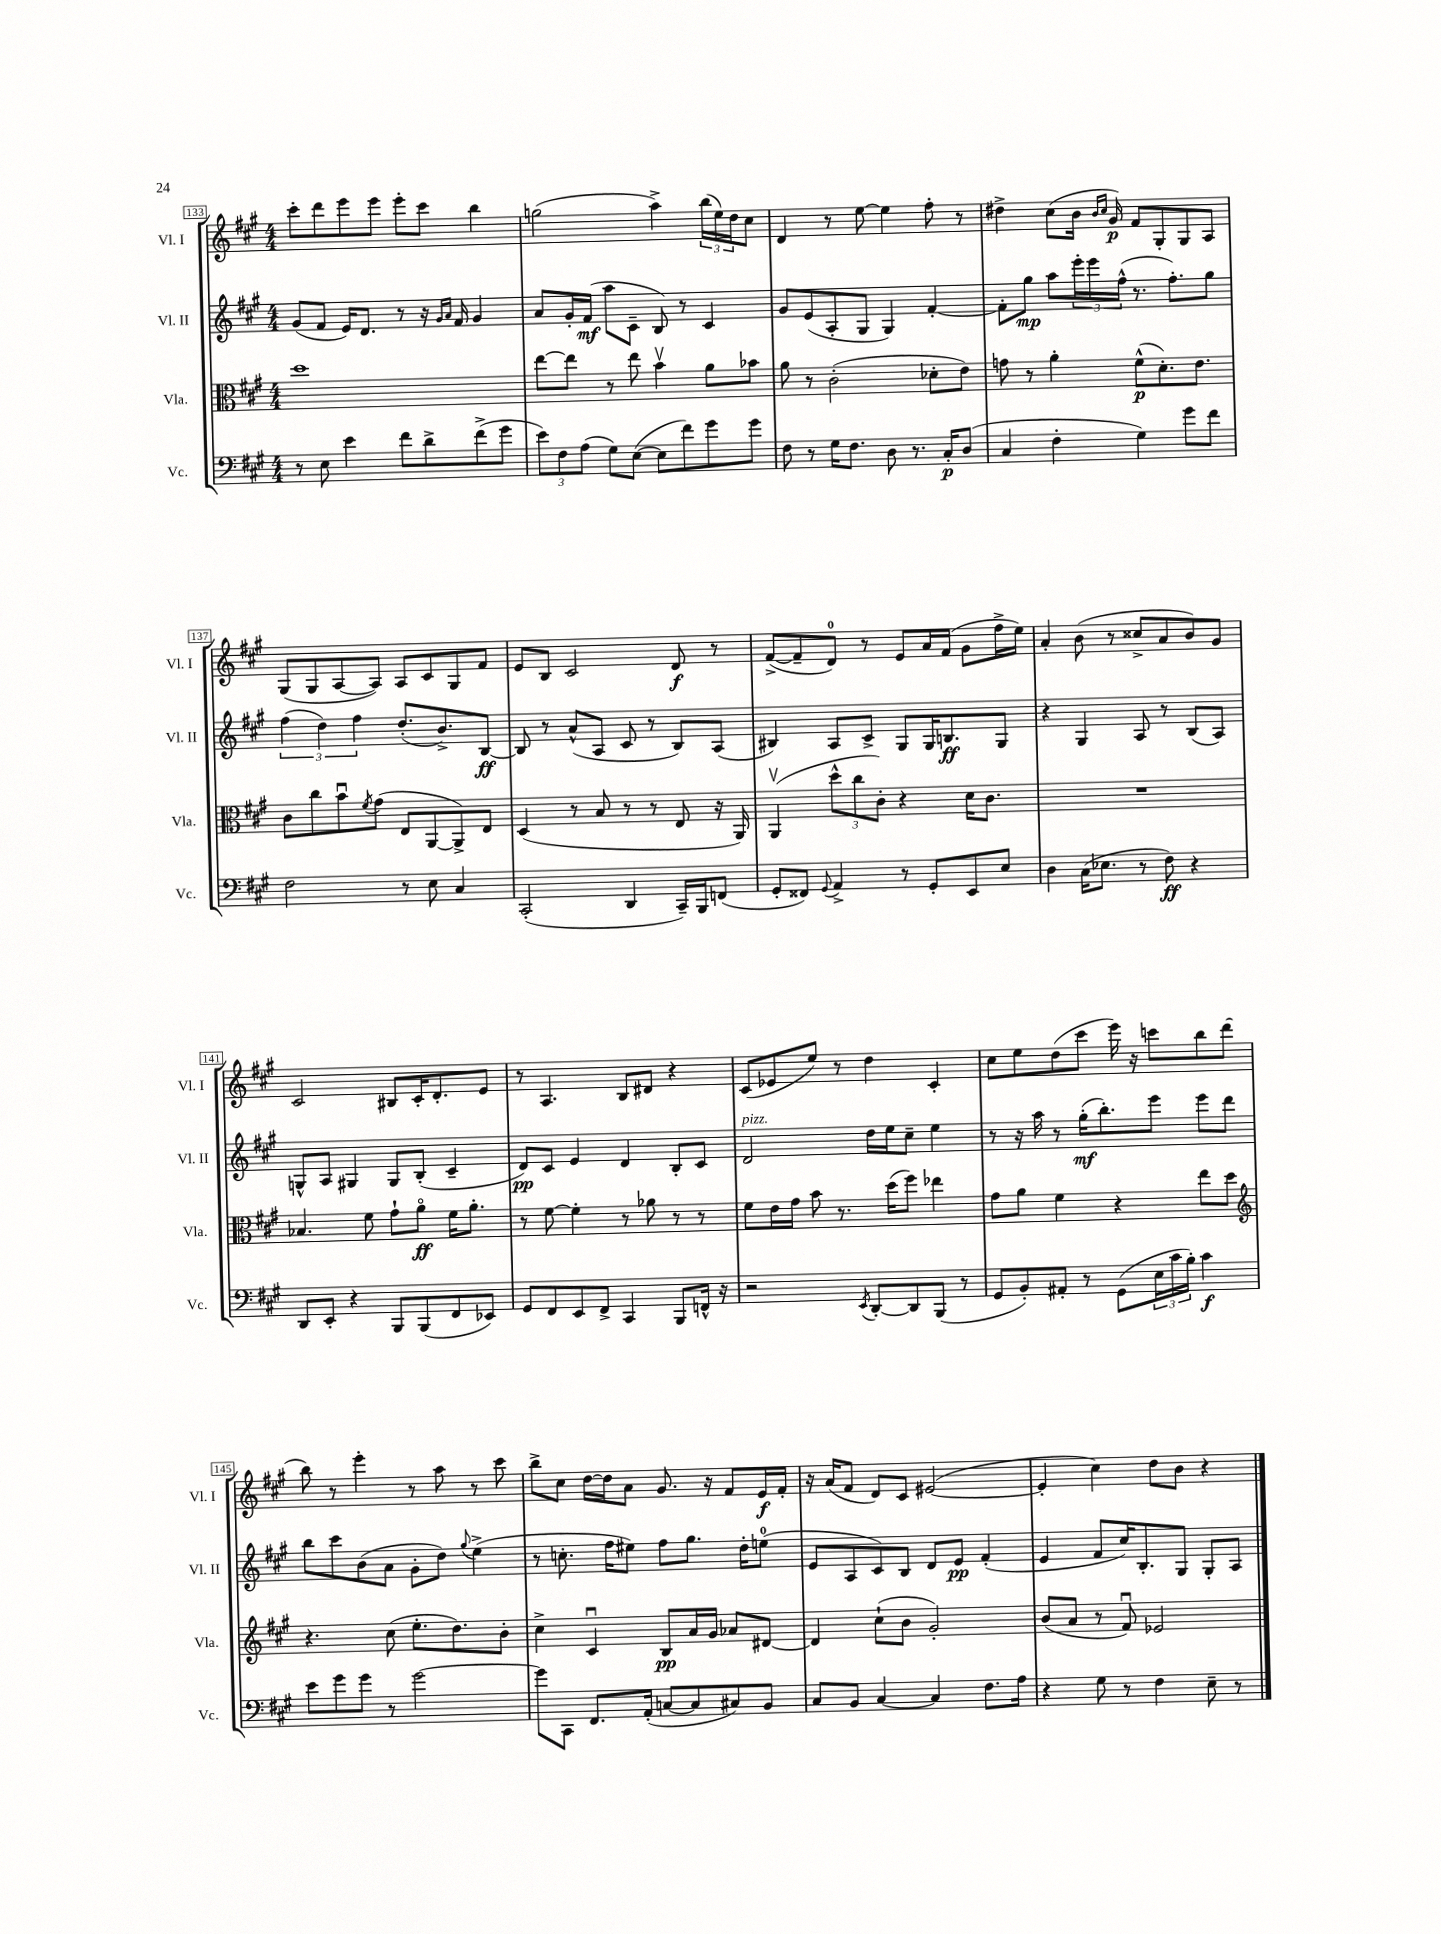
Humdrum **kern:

**kern	**dynam	**kern	**dynam	**kern	**dynam	**kern	**dynam
*part4	*part4	*part3	*part3	*part2	*part2	*part1	*part1
*staff4	*staff4	*staff3	*staff3	*staff2	*staff2	*staff1	*staff1
*I"Vc.	*	*I"Vla.	*	*I"Vl. II	*	*I"Vl. I	*
*I'Vc.	*	*I'Vla.	*	*I'Vl. II	*	*I'Vl. I	*
*clefF4	*	*clefC3	*	*clefG2	*	*clefG2	*
*k[f#c#g#]	*	*k[f#c#g#]	*	*k[f#c#g#]	*	*k[f#c#g#]	*
*M4/4	*	*M4/4	*	*M4/4	*	*M4/4	*
=133	=133	=133	=133	=133	=133	=133	=133
8r	.	1dd	.	(8g#/L	.	8ccc#'\L	.
8E\	.	.	.	8f#/J	.	8ddd\	.
4e\	.	.	.	16e/KL)	.	8eee\	.
.	.	.	.	8.d/J	.	.	.
.	.	.	.	.	.	8eee\J	.
8f#\L	.	.	.	8r	.	8eee'\L	.
8d^\	.	.	.	16r	.	8ccc#\J	.
.	.	.	.	16qqg#/LL	.	.	.
.	.	.	.	16qqa/JJ	.	.	.
.	.	.	.	16f#/	.	.	.
(8f#^\	.	.	.	4g#/	.	4bb\	.
8g#\J	.	.	.	.	.	.	.
=134	=134	=134	=134	=134	=134	=134	=134
12e\L)	.	[8ee\L	.	8a/L	.	(2ggn\	.
12F#\	.	.	.	.	.	.	.
.	.	8ee\J]	.	16g#'/L	.	.	.
(12A\J	.	.	.	.	.	.	.
.	.	.	.	(16f#/JJ	mf	.	.
8G#\L)	.	8r	.	8aa\L	.	.	.
([8E\J	.	8ee\	.	8c#~\J	.	.	.
8E\L]	.	4bv\	.	8B/)	.	4aa^\)	.
8f#\)	.	.	.	8r	.	.	.
8g#\	.	8a\L	.	4c#/	.	(24bb\LL	.
.	.	.	.	.	.	24ee\)	.
.	.	.	.	.	.	24dd\J	.
8g#\J	.	8b-X\J	.	.	.	8cc#\J	.
=135	=135	=135	=135	=135	=135	=135	=135
8F#\	.	8a\	.	8g#/L	.	4d/	.
8r	.	8r	.	(8e/	.	.	.
16G#\KL	.	(2c#'\	.	8A'/	.	8r	.
8.F#\J	.	.	.	.	.	.	.
.	.	.	.	8G#/J	.	[8ee\	.
8D\	.	.	.	4G#/)	.	4ee\]	.
8.r	.	.	.	.	.	.	.
.	.	8d-X'\L	.	[4f#'/	.	8ff#'\	.
16C#'/KL	p	.	.	.	.	.	.
(8D/J	.	8e\J)	.	.	.	8r	.
=136	=136	=136	=136	=136	=136	=136	=136
4C#/	.	8gn\	.	8f#'\L]	.	4dd#X^\	.
.	.	8r	.	8gg#\J	mp	.	.
4F#'\	.	4a'\	.	8aa\L	.	(8cc#\L	.
.	.	.	.	24eee'\L	.	16b\Jk	.
.	.	.	.	24eee\	.	.	.
.	.	.	.	.	.	16qqb/LL	.
.	.	.	.	.	.	16qqcc#/JJ	.
.	.	.	.	.	.	16g#/)	p
.	.	.	.	(24ff#^^\JJ	.	.	.
4G#\)	.	(8f#^^\L	p	8.r	.	8f#/L	.
.	.	8.d'\)	.	.	.	8G#'/	.
.	.	.	.	8.ff#'\L)	.	.	.
8g#\L	.	.	.	.	.	8G#/	.
.	.	8.e\J	.	.	.	.	.
8f#\J	.	.	.	8gg#\J	.	8A/J	.
!!LO:LB:g=z
=137	=137	=137	=137	=137	=137	=137	=137
2F#\	.	8c#\L	.	(6ff#\	.	(8G#/L	.
.	.	8cc#\	.	.	.	8G#/	.
.	.	.	.	6dd\)	.	.	.
.	.	8bu\	.	.	.	[8A/	.
.	.	.	.	6ff#\	.	.	.
.	.	8qf#/	.	.	.	.	.
.	.	(8g#\J	.	.	.	8A/J])	.
8r	.	8E/L	.	(8.dd'/L	.	8A/L	.
8E\	.	[8AA/	.	.	.	8c#/	.
.	.	.	.	8.b^/)	.	.	.
4C#/	.	8AA^/])	.	.	.	8G#/	.
.	.	8E/J	.	[8B/J	ff	8f#/J	.
=138	=138	=138	=138	=138	=138	=138	=138
(2CC#'/	.	(4D/	.	8B/]	.	8e/L	.
.	.	.	.	8r	.	8B/J	.
.	.	8r	.	(8a^^/L	.	2c#/	.
.	.	8B/	.	8A/J	.	.	.
4DD/	.	8r	.	8c#/	.	.	.
.	.	8r	.	8r	.	.	.
16CC#~/LL)	.	8E/	.	8B/L)	.	8d/	f
16BBB/J	.	.	.	.	.	.	.
(8FFn/J	.	16r	.	(8A/J	.	8r	.
.	.	16AA/)	.	.	.	.	.
=139	=139	=139	=139	=139	=139	=139	=139
8GG#'/L	.	(4AAv/	.	4B#X/)	.	([8f#^/L	.
8FF##X/J)	.	.	.	.	.	8f#~/]	.
8qqGG#/	.	.	.	.	.	.	.
4AA^/	.	12dd^^\L	.	8A/L	.	8d/J)	.
.	.	12cc#\	.	.	.	.	.
.	.	.	.	8c#^/J	.	8r	.
.	.	12c#'\J)	.	.	.	.	.
8r	.	4r	.	8G#/L	.	8e/L	.
8GG#'/L	.	.	.	16G#/K	.	16a/L	.
.	.	.	.	8.Bn/	ff	(16f#/JJ	.
8EE/	.	16d\KL	.	.	.	8g#\L	.
.	.	8.c#\J	.	.	.	.	.
8E/J	.	.	.	8G#/J	.	16ff#^\L	.
.	.	.	.	.	.	16ee\JJ)	.
=140	=140	=140	=140	=140	=140	=140	=140
4D\	.	1r	.	4r	.	4a'/	.
(16C#\KL	.	.	.	4G#/	.	(8b\	.
8.E-X\J	.	.	.	.	.	.	.
.	.	.	.	.	.	8r	.
8r	.	.	.	8A/	.	8cc##X^/L	.
8F#\)	ff	.	.	8r	.	8a/	.
4r	.	.	.	(8B/L	.	8b/)	.
.	.	.	.	8A/J)	.	8g#/J	.
!!LO:LB:g=z
=141	=141	=141	=141	=141	=141	=141	=141
8DD/L	.	4.B-X/	.	8Gn^^/L	.	2c#/	.
8EE'/J	.	.	.	8A/J	.	.	.
4r	.	.	.	4G#X/	.	.	.
.	.	8f#\	.	.	.	.	.
8BBB/L	.	8g#`\L	.	8G#/L	.	8B#X/L	.
(8BBB/	.	8a\J	ff	(8B'/J	.	16c#'/K	.
.	.	.	.	.	.	8.d'/	.
8FF#/	.	16f#\KL	.	4c#~/	.	.	.
.	.	8.a'\J	.	.	.	.	.
8EE-X/J)	.	.	.	.	.	8e/J	.
=142	=142	=142	=142	=142	=142	=142	=142
8GG#/L	.	8r	.	8d/L)	pp	8r	.
8FF#/	.	[8f#\	.	8c#/J	.	4.A/	.
8EE/	.	4f#'\]	.	4e/	.	.	.
8FF#^/J	.	.	.	.	.	.	.
4CC#/	.	8r	.	4d/	.	8B/L	.
.	.	8a-X\	.	.	.	8d#X/J	.
8BBB/L	.	8r	.	8B'/L	.	4r	.
16FFn^^/Jk	.	8r	.	8c#/J	.	.	.
16r	.	.	.	.	.	.	.
=143	=143	=143	=143	=143	=143	=143	=143
!	!	!	!	!LO:TX:a:i:t=pizz.	!	!	!
2r	.	8f#\L	.	2d/	.	(8c#/L	.
.	.	16e\L	.	.	.	8e-X/	.
.	.	16g#\JJ	.	.	.	.	.
.	.	8b\	.	.	.	8ee/J)	.
.	.	8.r	.	.	.	8r	.
8qEE/	.	.	.	.	.	.	.
[8DD'/L	.	.	.	16dd\LL	.	4dd\	.
.	.	(16dd\KL	.	16ee\J	.	.	.
8DD/]	.	8ff#\J)	.	8cc#~\J	.	.	.
(8BBB/J	.	4ee-X\	.	4ee\	.	4c#'/	.
8r	.	.	.	.	.	.	.
=144	=144	=144	=144	=144	=144	=144	=144
8GG#/L	.	8g#\L	.	8r	.	8cc#\L	.
8BB'/)	.	8a\J	.	16r	.	8ee\	.
.	.	.	.	16aa\	.	.	.
8AA#X'/J	.	4f#\	.	8r	.	(8dd\	.
8r	.	.	.	(16gg#'\KL	mf	8ccc#\J	.
.	.	.	.	8.bb'\)	.	.	.
(8GG#\L	.	4r	.	.	.	16eee\)	.
.	.	.	.	.	.	16r	.
24E\L	.	.	.	8eee\J	.	8cccn\L	.
24c#\	.	.	.	.	.	.	.
24B'\JJ)	.	.	.	.	.	.	.
4c#\	f	8ee\L	.	8eee\L	.	8bb\	.
.	.	8dd\J	.	8ddd\J	.	(8ddd\J	.
!!LO:LB:g=z
=145	=145	=145	=145	=145	=145	=145	=145
*	*	*clefG2	*	*	*	*	*
8e\L	.	4.r	.	8bb\L	.	8bb\)	.
8g#\	.	.	.	8ccc#\	.	8r	.
8g#\J	.	.	.	(8b\	.	4eee'\	.
8r	.	(8cc#\	.	8a\J	.	.	.
[2g#\	.	8.ee'\L	.	8g#'\L	.	8r	.
.	.	.	.	8dd\J)	.	8aa\	.
.	.	8.dd\)	.	.	.	.	.
.	.	.	.	8qqgg#/	.	.	.
.	.	.	.	(4ee^\	.	8r	.
.	.	8b'\J	.	.	.	8ccc#\	.
=146	=146	=146	=146	=146	=146	=146	=146
8g#\L]	.	4cc#^\	.	8r	.	8bb^\L	.
8CC#\J	.	.	.	8.ccn'\	.	8cc#\J	.
8.FF#/L	.	4c#u/	.	.	.	[16dd\LL	.
.	.	.	.	16ff#\KL	.	16dd\J]	.
.	.	.	.	8ee#X\J)	.	8a\J	.
(16AA'/Jk	.	.	.	.	.	.	.
[8Cn/L	.	8B/L	pp	8ff#\L	.	8.g#/	.
8C/]	.	16a/L	.	8.gg#\J	.	.	.
.	.	16g#/JJ	.	.	.	16r	.
8C#X/)	.	8a-X/L	.	.	.	8f#/L	.
.	.	.	.	16dd'\KL	.	.	.
8BB/J	.	[8d#X/J	.	(8een\J	.	16e/L	f
.	.	.	.	.	.	16f#'/JJ	.
=147	=147	=147	=147	=147	=147	=147	=147
8C#/L	.	4d#/]	.	8e/L	.	16r	.
.	.	.	.	.	.	(16a/KL	.
8BB/J	.	.	.	8A/	.	8f#/J	.
[4C#/	.	(8cc#`\L	.	8c#/)	.	8d/L)	.
.	.	8b\J	.	8B/J	.	8c#/J	.
4C#/]	.	2g#'/)	.	8d/L	.	([2e#X/	.
.	.	.	.	8e/J	pp	.	.
8.F#\L	.	.	.	(4f#'/	.	.	.
16A\Jk	.	.	.	.	.	.	.
=148	=148	=148	=148	=148	=148	=148	=148
4r	.	(8b/L	.	4e/	.	4e#'/]	.
.	.	8a/J	.	.	.	.	.
8G#\	.	8r	.	8f#/L	.	4cc#\)	.
8r	.	8f#u/)	.	16cc#/K)	.	.	.
.	.	.	.	8.B'/	.	.	.
4F#\	.	2e-X/	.	.	.	8dd\L	.
.	.	.	.	8G#/J	.	8b\J	.
8E~\	.	.	.	8G#'/L	.	4r	.
8r	.	.	.	8A/J	.	.	.
==	==	==	==	==	==	==	==
*-	*-	*-	*-	*-	*-	*-	*-
